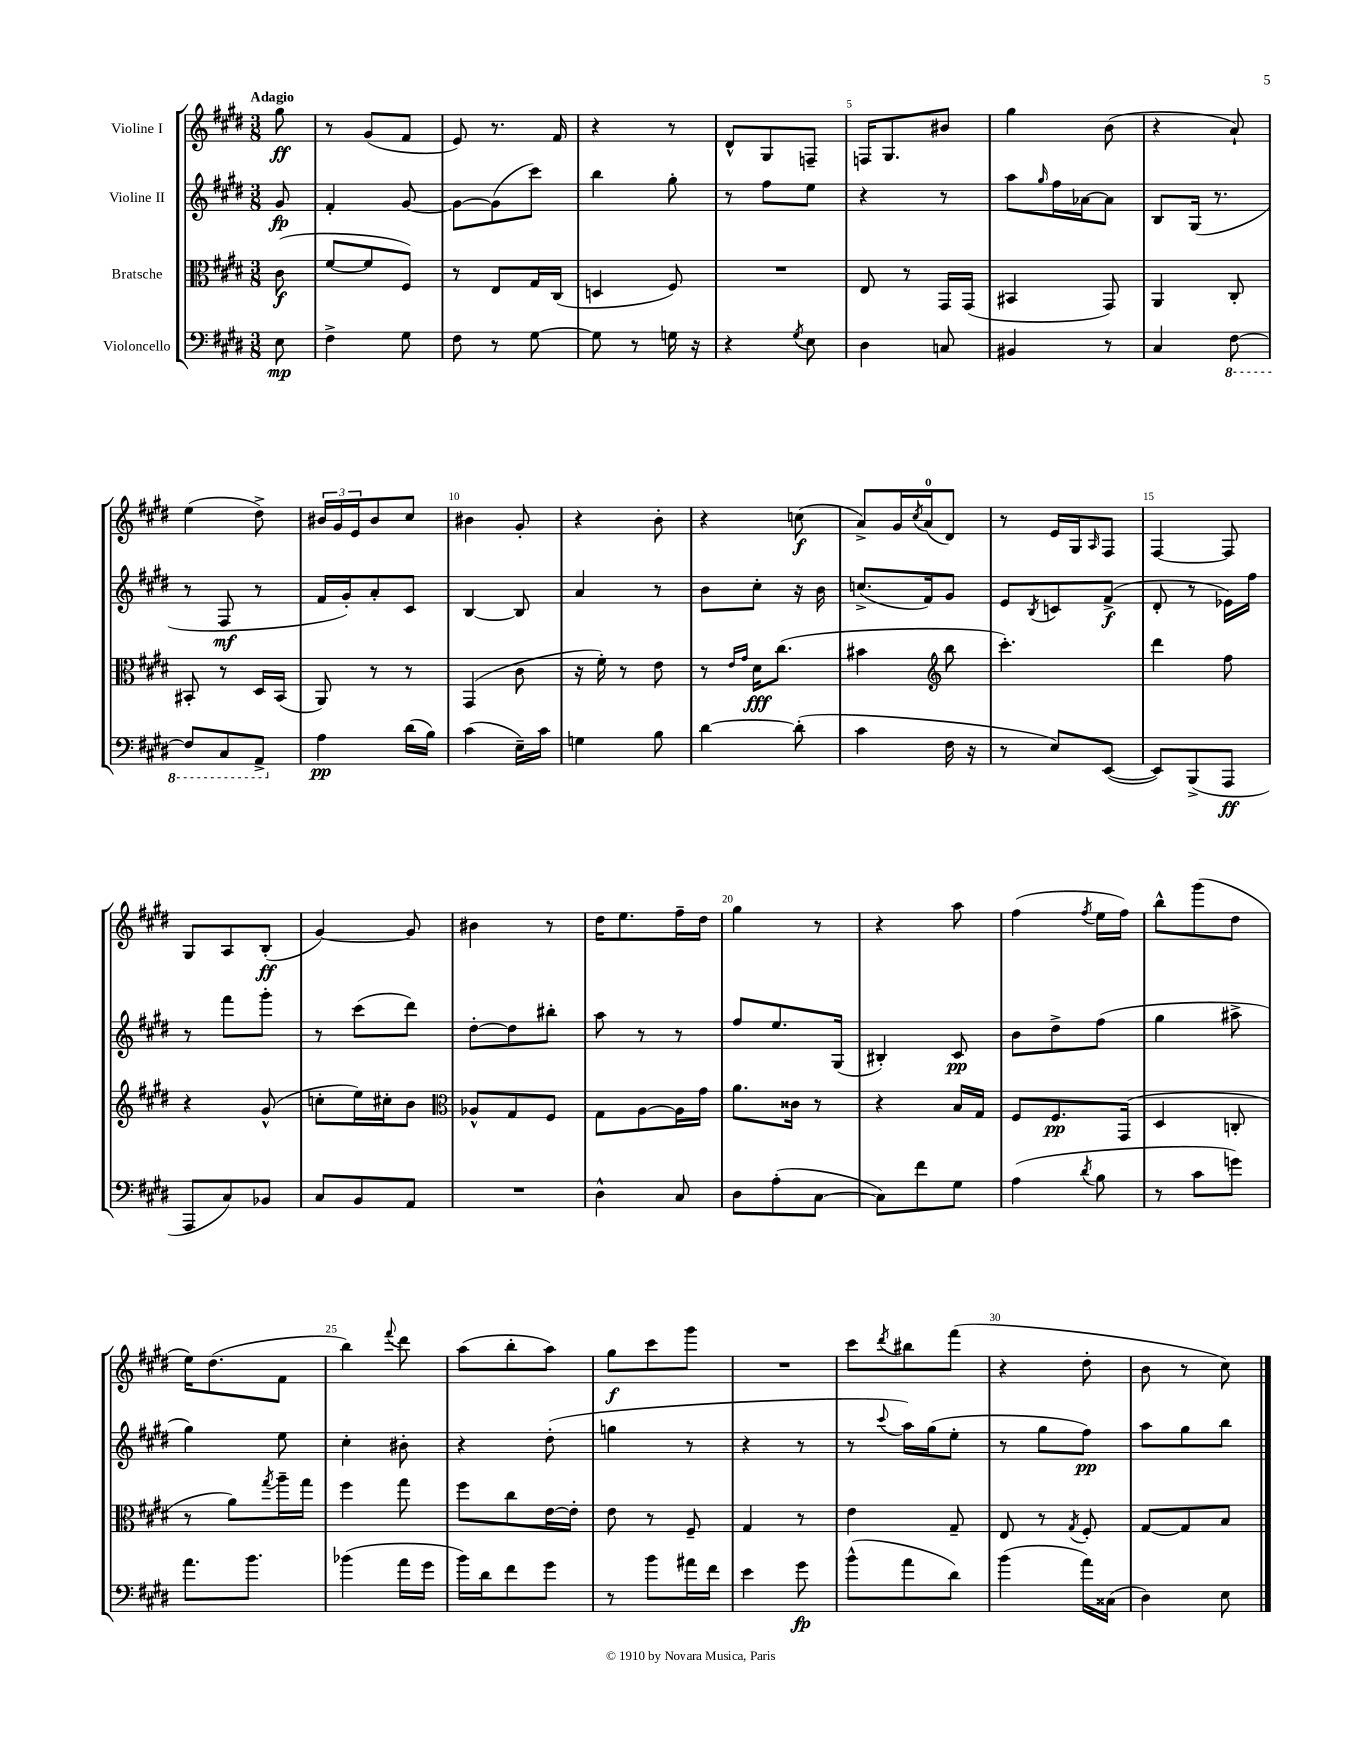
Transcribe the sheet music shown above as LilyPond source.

<<
\new StaffGroup <<
\new Staff = "s0" \with { instrumentName = "Violine I" } {
    \clef treble \key e \major \numericTimeSignature \time 3/8 \partial 8 \tempo "Adagio"
    gis''8\ff |
    r8 gis'8( fis'8 |
    e'8) r8. fis'16 |
    r4 r8 |
    dis'8-^ gis8 f8-- |
    f16 gis8. bis'8 |
    gis''4 b'8( |
    r4 a'8-!) |
    e''4( dis''8->) |
    \tuplet 3/2 { bis'16 gis'16 e'16 } bis'8 cis''8 |
    bis'4 gis'8-. |
    r4 b'8-. |
    r4 c''8\f( |
    a'8->) gis'16 \acciaccatura { cis''8 } a'16-0( dis'8) |
    r8 e'16 gis16 \grace { a16 } fis8 |
    fis4~ fis8 |
    gis8 a8 b8-.\ff( |
    gis'4~) gis'8 |
    bis'4 r8 |
    dis''16 e''8. fis''16-- dis''16 |
    gis''4 r8 |
    r4 a''8 |
    fis''4( \acciaccatura { fis''8 } e''16 fis''16) |
    b''8-^ gis'''8( dis''8 |
    e''16) dis''8.( fis'8 |
    b''4) \appoggiatura { fis'''8 } dis'''8 |
    a''8( b''8-. a''8) |
    gis''8\f cis'''8 gis'''8 |
    R4. |
    cis'''8 \acciaccatura { dis'''8 } bis''8 fis'''8( |
    r4 dis''8-. |
    b'8 r8 cis''8) \bar "|." |
}
\new Staff = "s1" \with { instrumentName = "Violine II" } {
    \clef treble \key e \major \numericTimeSignature \time 3/8 \partial 8
    gis'8\fp |
    fis'4-. gis'8~ |
    gis'8~ gis'8( cis'''8) |
    b''4 gis''8-. |
    r8 fis''8 e''8 |
    r4 r8 |
    a''8 \grace { gis''16 } fis''16 aes'16~ aes'8 |
    b8 gis16( r8. |
    r8 fis8\mf r8 |
    fis'16 gis'16-.) a'8-. cis'8 |
    b4~ b8 |
    a'4 r8 |
    b'8 cis''8-. r16 b'16 |
    c''8.->( fis'16) gis'8 |
    e'8 \acciaccatura { b8 } c'8 fis'8->\f( |
    dis'8-. r8 ees'16) fis''16 |
    r8 fis'''8 gis'''8-. |
    r8 cis'''8( dis'''8) |
    dis''8~-. dis''8 bis''8-. |
    a''8 r8 r8 |
    fis''8 e''8. gis16( |
    bis4-.) cis'8\pp |
    b'8 dis''8-> fis''8( |
    gis''4 ais''8-> |
    gis''4) e''8 |
    cis''4-. bis'8-. |
    r4 dis''8-.( |
    g''4 r8 |
    r4 r8 |
    r8 \appoggiatura { cis'''8 } a''16) gis''16( e''8-. |
    r8 gis''8 fis''8\pp) |
    a''8 gis''8 b''8 \bar "|." |
}
\new Staff = "s2" \with { instrumentName = "Bratsche" } {
    \clef alto \key e \major \numericTimeSignature \time 3/8 \partial 8
    cis'8\f( |
    fis'8~ fis'8 fis8) |
    r8 e8 gis16 cis16( |
    d4 fis8) |
    R4. |
    e8 r8 gis,16 gis,16( |
    bis,4 gis,8) |
    a,4 cis8-. |
    bis,8-. r8 dis16 bis,16( |
    a,8) r8 r8 |
    gis,4( cis'8 |
    r16 fis'16-.) r8 e'8 |
    r8 \grace { e'16 gis'16 } dis'16\fff cis''8.( |
    bis'4 \clef treble b''8 |
    cis'''4.-.) |
    dis'''4 fis''8 |
    r4 gis'8-^( |
    c''8-. e''16) cis''16-. b'8 |
    \clef alto aes8-^ gis8 fis8 |
    gis8 a8~ a16 gis'16 |
    a'8. cisis'16 r8 |
    r4 b16 gis16 |
    fis8 fis8.\pp gis,16( |
    dis4 c8-. |
    r8 a'8) \acciaccatura { gis''8 } a''16-- gis''16 |
    fis''4 gis''8 |
    fis''8 cis''8 e'16~ e'16-. |
    e'8 r8 fis8-- |
    gis4 r8 |
    e'4 gis8-- |
    e8 r8 \acciaccatura { gis8 } fis8-. |
    gis8~ gis8 b8 \bar "|." |
}
\new Staff = "s3" \with { instrumentName = "Violoncello" } {
    \clef bass \key e \major \numericTimeSignature \time 3/8 \partial 8
    e8\mp |
    fis4-> gis8 |
    fis8 r8 gis8~ |
    gis8 r8 g16 r16 |
    r4 \acciaccatura { gis8 } e8 |
    dis4 c8 |
    bis,4 r8 |
    cis4 \ottava #-1 fis,8~ |
    fis,8 cis,8 a,,8-> \ottava #0 |
    a4\pp dis'16( b16) |
    cis'4( e16--) cis'16 |
    g4 b8 |
    dis'4~ dis'8-.( |
    cis'4 fis16 r16 |
    r8 e8) e,8~( |
    e,8) b,,8->( a,,8\ff |
    a,,8 cis8) bes,8 |
    cis8 b,8 a,8 |
    R4. |
    dis4-^ cis8 |
    dis8 a8-.( cis8~ |
    cis8) fis'8 gis8 |
    a4( \acciaccatura { dis'8 } b8 |
    r8 cis'8 g'8) |
    a'8. b'8. |
    bes'4( a'16 gis'16 |
    b'16) dis'16 fis'8 gis'8 |
    r8 b'8 ais'16 fis'16 |
    e'4 gis'8\fp |
    b'8-^( a'8 dis'8) |
    b'4( a'16) cisis16( |
    dis4) e8 \bar "|." |
}
>>
>>
\layout { \context { \Score \override BarNumber.break-visibility = ##(#f #t #t) barNumberVisibility = #(every-nth-bar-number-visible 5) } }
